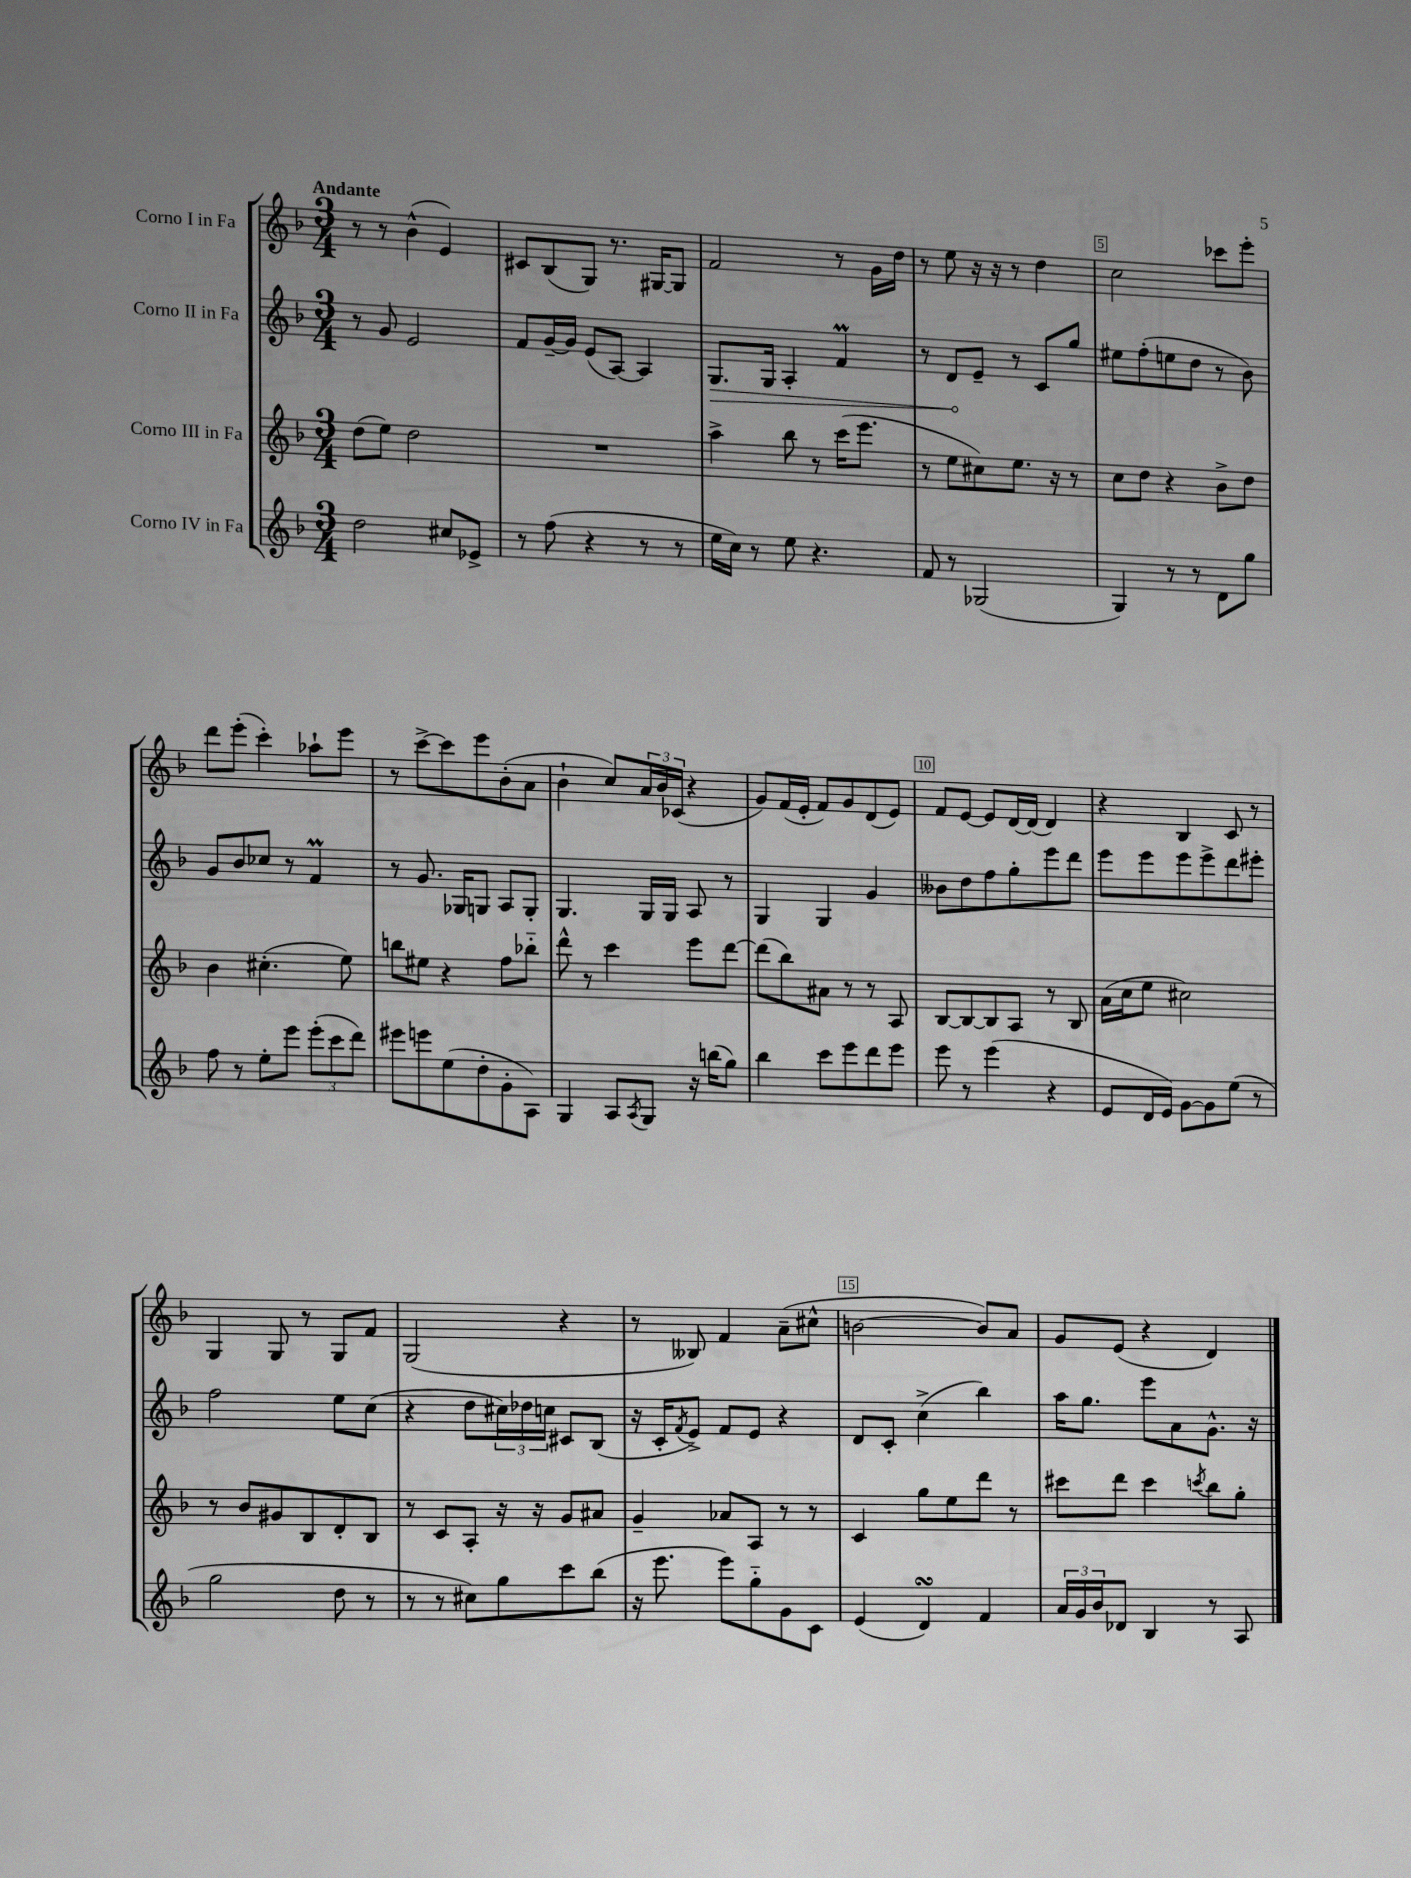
<<
\new StaffGroup <<
\new Staff = "s0" \with { instrumentName = "Corno I in Fa" } {
    \clef treble \key f \major \numericTimeSignature \time 3/4 \tempo "Andante"
    r8 r8 bes'4-^( e'4) |
    cis'8 bes8( g8) r8. gis16~ gis8 |
    f'2 r8 g'16 d''16 |
    r8 e''8 r16 r16 r8 d''4 |
    c''2 ces'''8 e'''8-. |
    d'''8 e'''8-.( c'''4-.) aes''8-! e'''8 |
    r8 c'''8~-> c'''8 e'''8 bes'8-.( a'8 |
    bes'4-! c''8) \tuplet 3/2 { a'16 bes'16 ces'16( } r4 |
    g'8) f'16( e'16-. f'8) g'8 d'8( e'8) |
    f'8 e'8~ e'8 d'16~ d'16( d'4) |
    r4 bes4 c'8 r8 |
    g4 g8 r8 g8 f'8 |
    g2( r4 |
    r8 beses8) f'4 a'8--( cis''8-^ |
    b'2~ b'8) a'8 |
    g'8 e'8( r4 d'4) \bar "|." |
}
\new Staff = "s1" \with { instrumentName = "Corno II in Fa" } {
    \clef treble \key f \major \numericTimeSignature \time 3/4
    r8 g'8 e'2 |
    f'8 g'16~-- g'16 e'8( a8~) a4 |
    \once \override Hairpin.circled-tip = ##t g8.\> g16 a4-. f'4\prall |
    r8 d'8\! e'8-- r8 c'8 g''8 |
    eis''8 f''8-.( e''8 d''8 r8 bes'8) |
    g'8 bes'8 ces''8 r8 f'4\prall |
    r8 g'8. ges16 g8 a8 g8-. |
    g4. g16 g16 a8 r8 |
    g4 g4 g'4 |
    beses'8 d''8 f''8 g''8-. e'''8 d'''8 |
    e'''8 e'''8 e'''8 e'''8-> d'''8 eis'''8-. |
    f''2 e''8 c''8( |
    r4 d''8 \tuplet 3/2 { cis''16) des''16 c''16 } cis'8 bes8( |
    r16 c'16-. \acciaccatura { f'8 } e'8->) f'8 e'8 r4 |
    d'8 c'8-. c''4->( bes''4) |
    a''16 g''8. e'''8 a'8 g'8.-^ r16 \bar "|." |
}
\new Staff = "s2" \with { instrumentName = "Corno III in Fa" } {
    \clef treble \key f \major \numericTimeSignature \time 3/4
    d''8( e''8) d''2 |
    R2. |
    a''4-> bes''8 r8 c'''16( e'''8. |
    r8 e''8 cis''8) e''8. r16 r8 |
    c''8 d''8 r4 bes'8-> d''8 |
    bes'4 cis''4.-.( e''8) |
    b''8 eis''8 r4 f''8 bes''8-_ |
    d'''8-^ r8 c'''4 e'''8 d'''8~ |
    d'''8( bes''8) ais'8 r8 r8 a8 |
    bes8~ bes8~ bes8 a8 r8 bes8 |
    a'16( c''16 e''8 cis''2) |
    r8 bes'8 gis'8 bes8 d'8-. bes8 |
    r8 c'8 a8-. r16 r16 g'8 ais'8 |
    g'4-- aes'8 a8 r8 r8 |
    c'4 g''8 e''8 d'''8 r8 |
    cis'''8 d'''8 cis'''4 \acciaccatura { c'''8 } bes''8 g''8-. \bar "|." |
}
\new Staff = "s3" \with { instrumentName = "Corno IV in Fa" } {
    \clef treble \key f \major \numericTimeSignature \time 3/4
    d''2 cis''8 ees'8-> |
    r8 f''8( r4 r8 r8 |
    e''16 c''16) r8 e''8 r4. |
    f'8 r8 ges2( |
    g4) r8 r8 d'8 g''8 |
    f''8 r8 e''8-. e'''8 \tuplet 3/2 { e'''8-.( c'''8 d'''8) } |
    eis'''8 e'''8 e''8( d''8-. g'8-. a8) |
    g4 a8 \acciaccatura { a8 } g8 r16 b''16( g''8) |
    bes''4 c'''8 e'''8 d'''8 e'''8 |
    e'''8 r8 e'''4( r4 |
    e'8 d'16 e'16) g'8~ g'8 e''8( r8 |
    g''2 d''8 r8 |
    r8 r8 cis''8) g''8 c'''8 bes''8( |
    r16 e'''8. e'''8) g''8-_ g'8 c'8 |
    e'4( d'4\turn) f'4 |
    \tuplet 3/2 { a'16 g'16 bes'16 } des'8 bes4 r8 a8 \bar "|." |
}
>>
>>
\layout { \context { \Score \override BarNumber.break-visibility = ##(#f #t #t) barNumberVisibility = #(every-nth-bar-number-visible 5) \override BarNumber.stencil = #(make-stencil-boxer 0.1 0.3 ly:text-interface::print) } }
